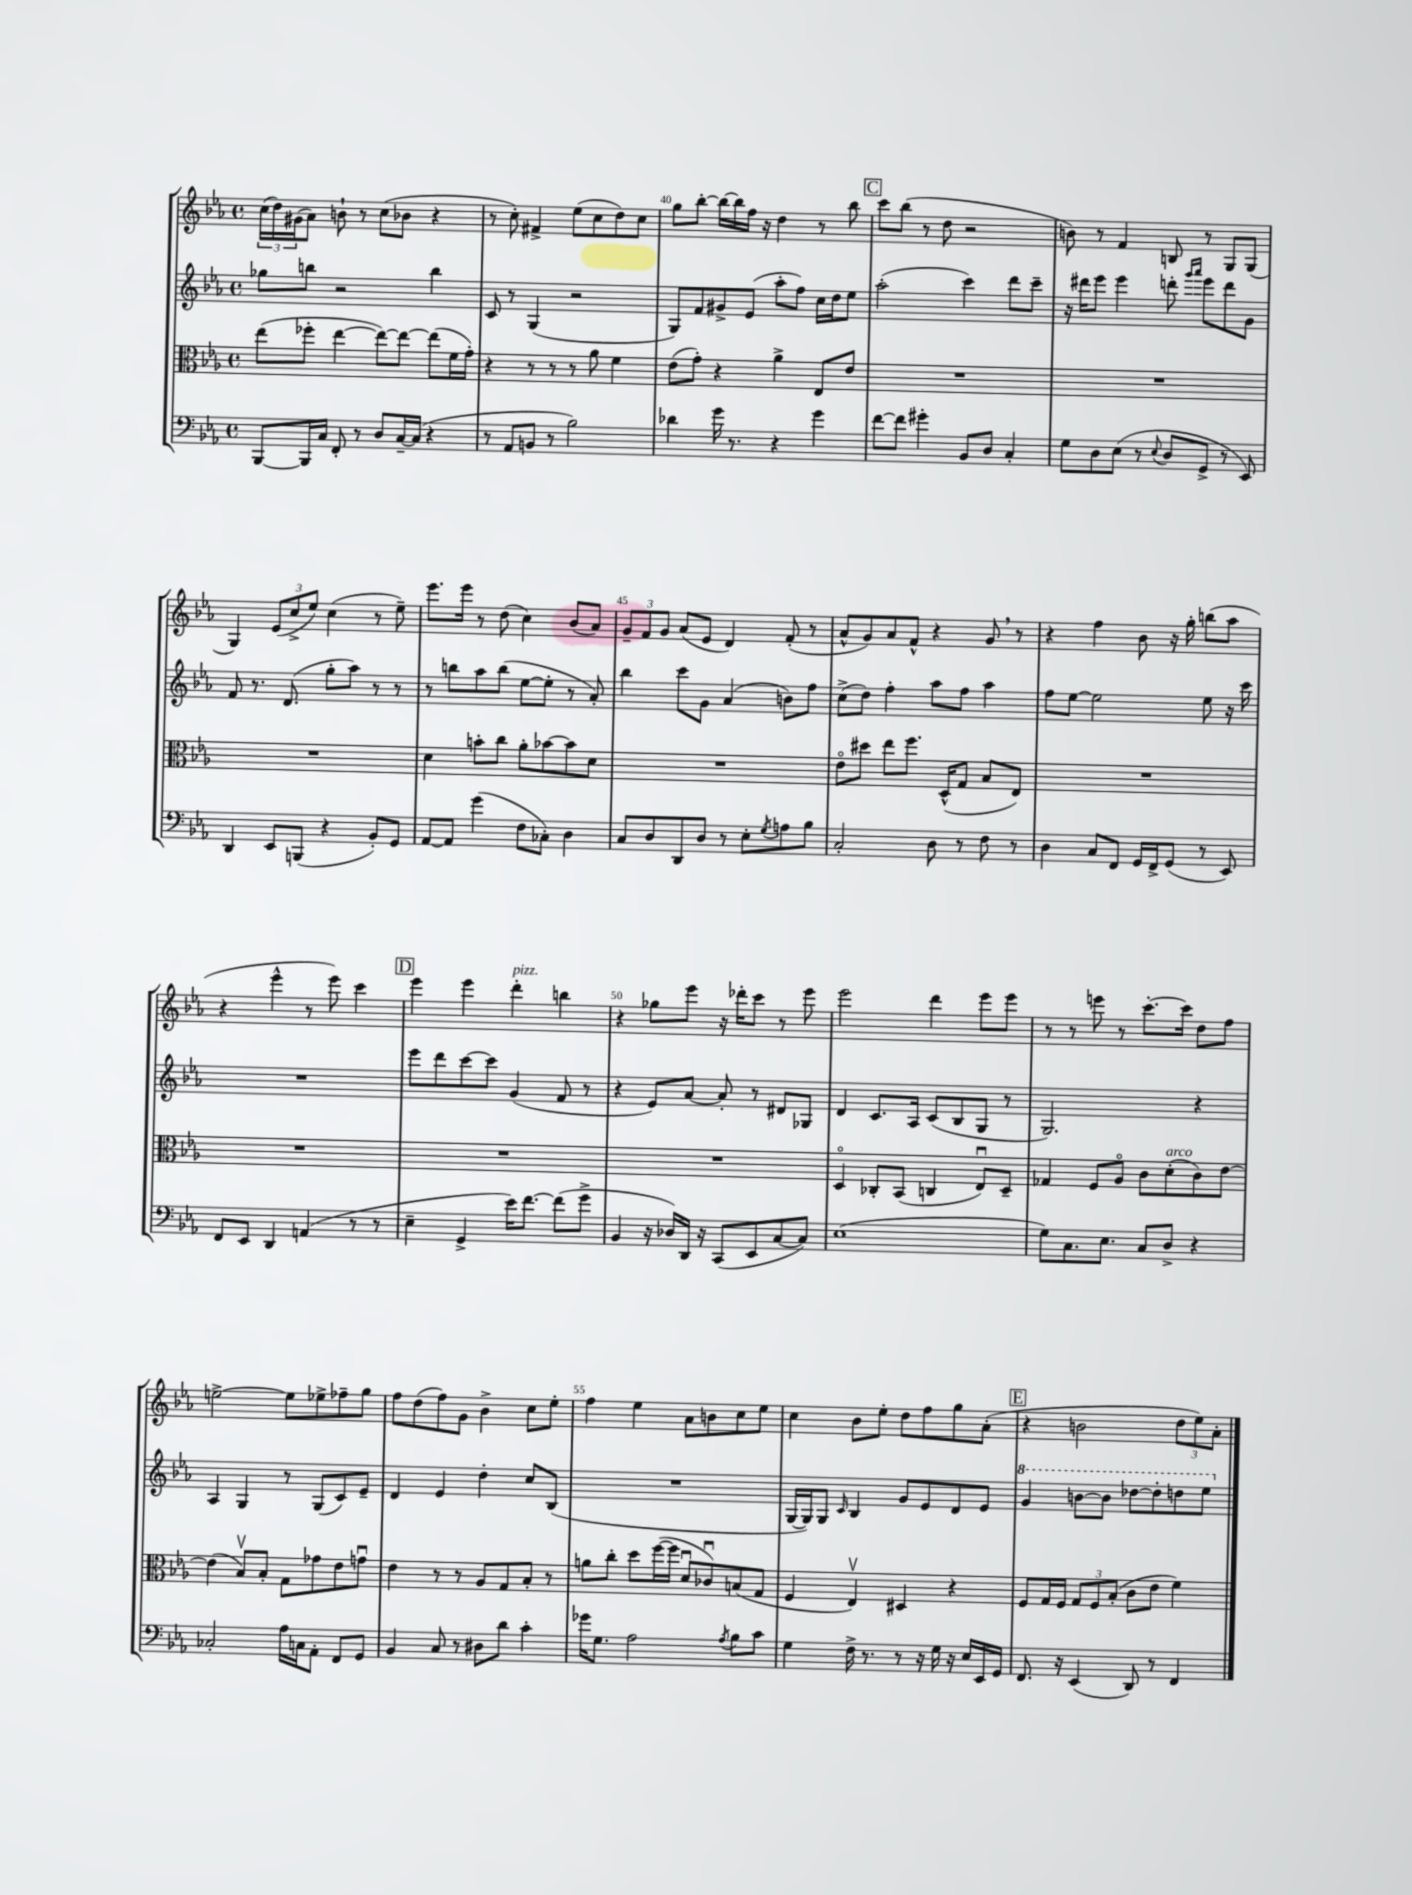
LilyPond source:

<<
\new StaffGroup <<
\new Staff = "s0" {
    \clef treble \key ees \major \defaultTimeSignature \time 4/4
    \tuplet 3/2 { c''16( d''16) gis'16( } aes'8) b'8-! r8 c''8( bes'8 r4 |
    r8 c''8-.) fis'4-> ees''8( c''8 d''8) c''8 |
    g''8 bes''8~-. bes''16~ bes''16 f''16 r16 d''4 r8 bes''8 |
    \mark \markup { \box "C" } c'''8 bes''8( r8 d''8 r2 |
    b'8) r8 f'4 b8 r8 g8 g8( |
    g4) \tuplet 3/2 { ees'8( c''8-> ees''8) } c''4( r8 ees''8--) |
    ees'''8. ees'''16 r8 d''8( c''4) bes'8( aes'8) |
    \tuplet 3/2 { g'8-- f'8 g'8 } aes'8( ees'8 d'4) f'8-.( r8 |
    aes'8-^ g'8) aes'8 f'8-^ r4 g'8 \breathe r8 |
    r4 f''4 bes'8 r16 g''16-. b''8( aes''8 |
    r4 ees'''4-^ r8 ees'''8) c'''4 |
    \mark \markup { \box "D" } ees'''4 ees'''4 d'''4-.^\markup { \italic "pizz." } b''4 |
    r4 ges''8 ees'''8 r16 des'''16-. c'''8 r8 ees'''8 |
    ees'''2 d'''4 ees'''8 ees'''8 |
    r8 r8 e'''8 r8 c'''8.~-. c'''16 d''8 f''8 |
    e''2~-> e''8 ees''8-> fes''8-- g''8 |
    f''8 d''8( f''8) g'8 bes'4-> c''8 ees''8-. |
    f''4 ees''4 aes'8 b'8 c''8 ees''8 |
    c''4 bes'8 ees''8-. d''8 f''8 g''8 aes'8-.( |
    \mark \markup { \box "E" } r4 b'2 \tuplet 3/2 { d''8 ees''8) aes'8-. } \bar "|." |
}
\new Staff = "s1" {
    \clef treble \key ees \major \defaultTimeSignature \time 4/4
    ges''8 b''8 r2 b''4 |
    c'8 r8 g4( r2 |
    g8) f'8 gis'8-> ees'8( aes''8-. f''8) c''16 d''16 ees''8 |
    \mark \markup { \box "C" } aes''2-.( c'''4) d'''8 c'''8-- |
    r16 dis'''16 ees'''8 ees'''4 d'''8-. \grace { g'''16 aes'''16 } ees'''8 d'''8 g'8 |
    f'8 r8. d'8.( g''8-. aes''8) r8 r8 |
    r8 b''8 aes''8 b''8( ees''8~ ees''8-. r8 aes'8-.) |
    bes''4 c'''8 g'8 aes'4( b'8) f''8 |
    c''8->( d''8) f''4-. aes''8 f''8 aes''4 |
    f''8 ees''8~ ees''2 ees''8 r16 c'''16 |
    R1 |
    \mark \markup { \box "D" } ees'''8 d'''8 c'''8~ c'''8 g'4( f'8 r8 |
    r4 ees'8) aes'8~ aes'8-. r8 dis'8 ges8 |
    d'4 c'8. aes16 c'8( bes8 g8 r8 |
    g2.) r4 |
    aes4 g4 r8 g8( c'8) ees'8-- |
    d'4 ees'4 d''4-. c''8 bes8( |
    R1 |
    g16~ g16) g8 \grace { c'16 } bes4 g'8 ees'8 d'8 ees'8 |
    \mark \markup { \box "E" } \ottava #1 g''4 b''8~ b''8 des'''8~ des'''8-. d'''8 ees'''8 \ottava #0 \bar "|." |
}
\new Staff = "s2" {
    \clef alto \key ees \major \defaultTimeSignature \time 4/4
    ees''8( fes''8-. ees''4~ ees''8~) ees''8~ ees''8( f'16 g'16-.) |
    r4 r8 r8 r8 aes'8 f'4 |
    ees'8( g'8-.) r4 aes'4-> ees8 ees'8 |
    \mark \markup { \box "C" } R1 |
    R1 |
    R1 |
    d'4 b'8-. c''8 aes'8-. bes'8~ bes'8 d'8 |
    R1 |
    ees'8\flageolet dis''8 ees''8 f''8. d16-^( g8 bes8 ees8) |
    R1 |
    R1 |
    \mark \markup { \box "D" } R1 |
    R1 |
    d4\flageolet ces8-. bes,8( c4 ees8\downbow) d8-- |
    ges4 f8 aes8\flageolet c'8 d'8-.^\markup { \italic "arco" }( c'8) ees'8~ |
    ees'4( bes8\upbow) bes8-. g8 ges'8 ees'8 g'8\downbow |
    ees'4 r8 r8 aes8 g8 bes8-. r8 |
    a'8 c''8-. d''8 f''16~( f''16 d'8\downbow ces'8\downbow) b8( g8 |
    f4 ees4\upbow) dis4 r4 |
    \mark \markup { \box "E" } f8 g16 f16 \tuplet 3/2 { g8 f8 bes8-.( } c'8 ees'8 f'4) \bar "|." |
}
\new Staff = "s3" {
    \clef bass \key ees \major \defaultTimeSignature \time 4/4
    bes,,8~ bes,,16 c16 f,8-. r8 d8 c16~-- c16( r4 |
    r8 aes,8 b,8 r8 bes2) |
    des'4 g'16 r8. r4 g'4 |
    \mark \markup { \box "C" } f'8~ f'8 gis'4-. bes,8 d8 c4-. |
    g8 d8 ees8( r8 \appoggiatura { ees8 } d8 g,8-> r8 ees,8) |
    d,4 ees,8 b,,8( r4 bes,8-.) g,8 |
    aes,8~ aes,8 g'4( f8 ces8-.) d4 |
    c8 d8 d,8 d8 r8 ees8-. \acciaccatura { g8 } a8 bes8 |
    c2-. d8 r8 f8 r8 |
    d4 c8 f,8 g,16 f,16-> g,8( r8 ees,8) |
    f,8 ees,8 d,4 a,4( r8 r8 |
    \mark \markup { \box "D" } ees4-- g,4-> ees'16) f'8.~ f'8( g'8-> |
    bes,4 r16 des16) d,16 r16 c,8( ees,8 c8~ c8) |
    ees1( |
    g8) c8. ees8. c8 d8-> r4 |
    ces2-. aes16 c16 aes,8-. f,8 g,8 |
    bes,4 c8 r8 dis8 d'8 c'4-. |
    ges'16 g8. aes2 \acciaccatura { aes8 } bes8 c'8 |
    g4 f16-> r8. r8 r16 g16 r16 ees16 ees,16 g,16 |
    \mark \markup { \box "E" } f,8. r16 ees,4( d,8) r8 f,4 \bar "|." |
}
>>
>>
\layout { \context { \Score currentBarNumber = #38 \override BarNumber.break-visibility = ##(#f #t #t) barNumberVisibility = #(every-nth-bar-number-visible 5) } }
